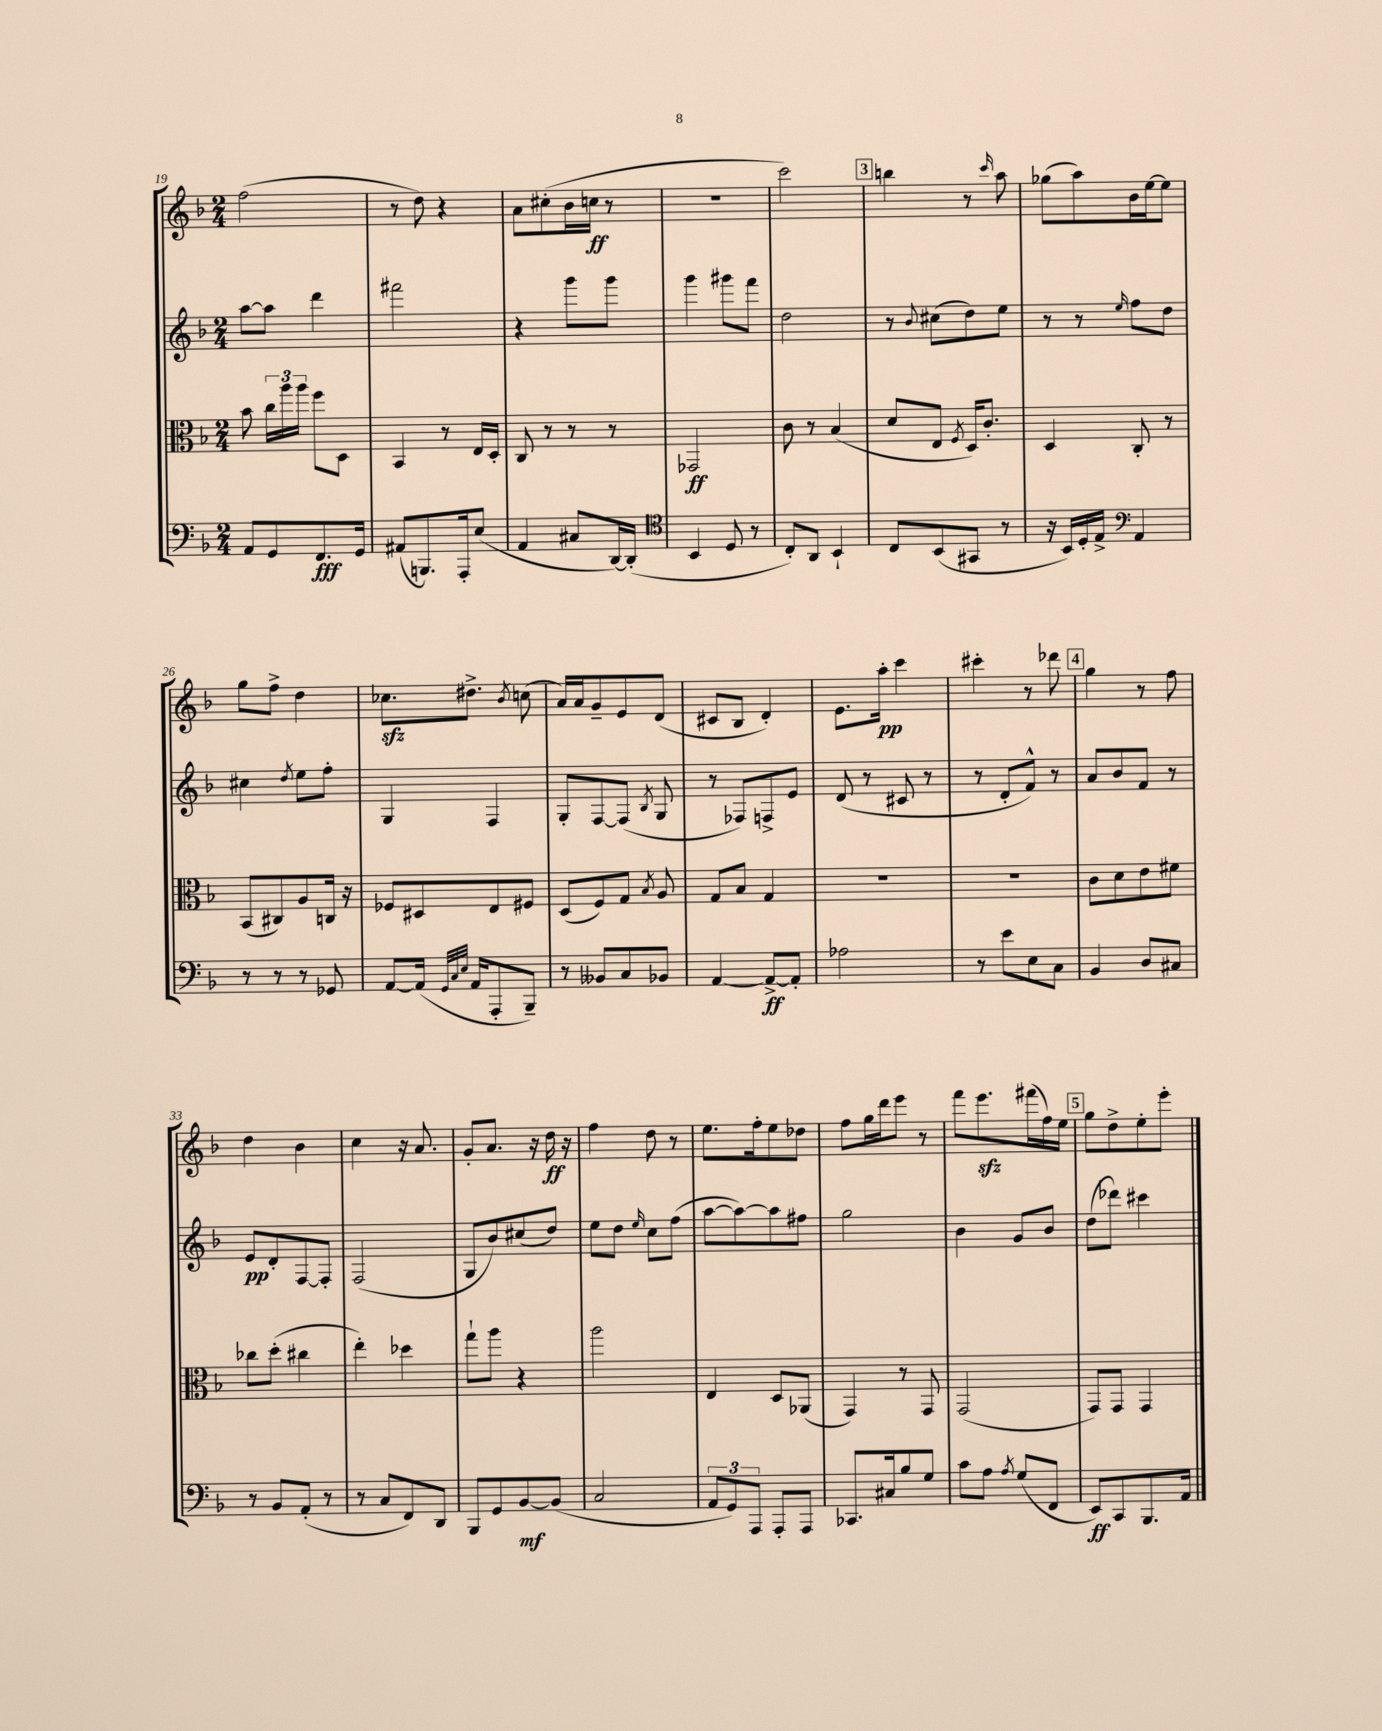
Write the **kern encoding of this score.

**kern	**dynam	**kern	**dynam	**kern	**dynam	**kern	**dynam
*part4	*part4	*part3	*part3	*part2	*part2	*part1	*part1
*staff4	*staff4	*staff3	*staff3	*staff2	*staff2	*staff1	*staff1
*clefF4	*	*clefC3	*	*clefG2	*	*clefG2	*
*k[b-]	*	*k[b-]	*	*k[b-]	*	*k[b-]	*
*M2/4	*	*M2/4	*	*M2/4	*	*M2/4	*
=19	=19	=19	=19	=19	=19	=19	=19
8AA/L	.	8b-\	.	[8aa\L	.	(2ff\	.
8GG/	.	24cc\LL	.	8aa\J]	.	.	.
.	.	24aa\	.	.	.	.	.
.	.	24aa\JJ	.	.	.	.	.
8.FF/	fff	8ff\L	.	4ddd\	.	.	.
.	.	8D\J	.	.	.	.	.
16GG/Jk	.	.	.	.	.	.	.
=20	=20	=20	=20	=20	=20	=20	=20
(8AA#X/L	.	4BB-/	.	2fff#X\	.	8r	.
8.BBBn/)	.	.	.	.	.	8dd\)	.
.	.	8r	.	.	.	4r	.
16AAA'/k	.	.	.	.	.	.	.
(8E/J	.	16E/LL	.	.	.	.	.
.	.	16D'/JJ	.	.	.	.	.
=21	=21	=21	=21	=21	=21	=21	=21
4AA/	.	8C/	.	4r	.	8a\L	.
.	.	8r	.	.	.	(8cc#X'\	.
8C#X/L	.	8r	.	8ggg\L	.	16b-\L	.
.	.	.	.	.	.	16ccn\JJ	ff
[16DD/L)	.	8r	.	8ggg\J	.	8r	.
(16DD'/JJ]	.	.	.	.	.	.	.
=22	=22	=22	=22	=22	=22	=22	=22
*clefC4	*	*	*	*	*	*	*
4BB-/	.	2GG-X/	ff	4ggg\	.	2r	.
8D/	.	.	.	8ggg#X\L	.	.	.
8r	.	.	.	8fff\J	.	.	.
=23	=23	=23	=23	=23	=23	=23	=23
8C'/L)	.	8c\	.	2dd\	.	2ccc\)	.
8AA/J	.	8r	.	.	.	.	.
4BB-`/	.	(4B-/	.	.	.	.	.
!!LO:REH:place=s1:t=3
=24	=24	=24	=24	=24	=24	=24	=24
8C/L	.	8d/L	.	8r	.	4bbn\	.
.	.	.	.	8qqb-/	.	.	.
(8BB-/	.	8E/J	.	(8cc#X\L	.	.	.
.	.	8qF/	.	.	.	.	.
8GG#X/J	.	16D/KL)	.	8dd\)	.	8r	.
.	.	8.c'/J	.	.	.	.	.
.	.	.	.	.	.	16qqccc/	.
8r	.	.	.	8ee\J	.	8aa\	.
=25	=25	=25	=25	=25	=25	=25	=25
16r	.	4D/	.	8r	.	(8gg-X\L	.
16BB-/LL)	.	.	.	.	.	.	.
16D'/	.	.	.	8r	.	8aa\)	.
16E^/JJ	.	.	.	.	.	.	.
*clefF4	*	*	*	*	*	*	*
.	.	.	.	16qqee/	.	.	.
4AA/	.	8C'/	.	8ff\L	.	16b-\L	.
.	.	.	.	.	.	[16ee\J	.
.	.	8r	.	8dd\J	.	8ee\J]	.
!!LO:LB:g=z
=26	=26	=26	=26	=26	=26	=26	=26
8r	.	(8BB-/L	.	4cc#X\	.	8gg\L	.
8r	.	8C#X/)	.	.	.	8ff^\J	.
.	.	.	.	8qdd/	.	.	.
8r	.	8A/	.	8ee\L	.	4dd\	.
8GG-X/	.	16Cn/Jk	.	8ff'\J	.	.	.
.	.	16r	.	.	.	.	.
=27	=27	=27	=27	=27	=27	=27	=27
[8AA/L	.	8F-X/L	.	4G/	.	8.cc-Xzz\L	.
(16AA/Jk]	.	8D#X/	.	.	.	.	.
32qqGG/LLL	.	.	.	.	.	.	.
32qqC/	.	.	.	.	.	.	.
32qqE/JJJ	.	.	.	.	.	.	.
16AA/KL	.	.	.	.	.	8.dd#X^\J	.
8AAA'/	.	8E/	.	4F/	.	.	.
.	.	.	.	.	.	8qb-/	.
8BBB-~/J)	.	8F#X/J	.	.	.	(8ccn\	.
=28	=28	=28	=28	=28	=28	=28	=28
8r	.	(8D/L	.	8G'/L	.	16a/LL)	.
.	.	.	.	.	.	16a/J	.
8BB--X/L	.	8F/)	.	[8F/	.	8g~/	.
8C/	.	8G/J	.	(8F/J]	.	8e/	.
.	.	8qB-/	.	8qB-/	.	.	.
8BB-X/J	.	8A/	.	8G/	.	(8d/J	.
=29	=29	=29	=29	=29	=29	=29	=29
[4AA/	.	8G/L	.	8r	.	8c#X/L	.
.	.	8B-/J	.	8F-X/L)	.	8B-/J	.
8AA^/L_	ff	4G/	.	8Fn^/	.	4d'/)	.
8AA'/J]	.	.	.	8e/J	.	.	.
=30	=30	=30	=30	=30	=30	=30	=30
2A-X\	.	2r	.	(8d/	.	8.e\L	.
.	.	.	.	8r	.	.	.
.	.	.	.	.	.	16aa'\Jk	pp
.	.	.	.	8c#X/	.	4ccc\	.
.	.	.	.	8r	.	.	.
=31	=31	=31	=31	=31	=31	=31	=31
8r	.	2r	.	8r	.	4ccc#X'\	.
8e\L	.	.	.	8d'/L	.	.	.
8E\	.	.	.	8f^^/J)	.	8r	.
8C\J	.	.	.	8r	.	8ddd-X\	.
!!LO:REH:place=s1:t=4
=32	=32	=32	=32	=32	=32	=32	=32
4BB-/	.	8c\L	.	8a/L	.	4gg\	.
.	.	8d\	.	8b-/	.	.	.
8D/L	.	8e\	.	8f/J	.	8r	.
8C#X/J	.	8f#X\J	.	8r	.	8ff\	.
!!LO:LB:g=z
=33	=33	=33	=33	=33	=33	=33	=33
8r	.	8cc-X\L	.	8e/L	pp	4dd\	.
8BB-/L	.	(8dd'\J	.	8d'/	.	.	.
(8AA'/J	.	4cc#X\	.	[8F/	.	4b-\	.
8r	.	.	.	8F'/J]	.	.	.
=34	=34	=34	=34	=34	=34	=34	=34
8r	.	4ee'\)	.	(2F/	.	4cc\	.
8C/L	.	.	.	.	.	.	.
8FF/)	.	4dd-X\	.	.	.	16r	.
.	.	.	.	.	.	8.a/	.
8DD/J	.	.	.	.	.	.	.
=35	=35	=35	=35	=35	=35	=35	=35
8BBB-/L	.	8gg`\L	.	8G/L	.	8g'/L	.
8GG/	.	8aa\J	.	8b-/)	.	8.a/J	.
[8BB-/	mf	4r	.	(8cc#X/	.	.	.
.	.	.	.	.	.	16r	.
(8BB-/J]	.	.	.	8dd/J)	.	16dd\	ff
.	.	.	.	.	.	16r	.
=36	=36	=36	=36	=36	=36	=36	=36
2C/	.	2aa\	.	8ee\L	.	4ff\	.
.	.	.	.	8dd\J	.	.	.
.	.	.	.	16qqee/	.	.	.
.	.	.	.	8cc\L	.	8dd\	.
.	.	.	.	(8ff\J	.	8r	.
=37	=37	=37	=37	=37	=37	=37	=37
12AA/L	.	4E/	.	[8aa\L	.	8.ee\L	.
12GG/)	.	.	.	.	.	.	.
.	.	.	.	8aa\_)	.	.	.
12AAA/J	.	.	.	.	.	.	.
.	.	.	.	.	.	16ff'\k	.
8AAA'/L	.	8D/L	.	8aa\]	.	8ee\	.
8AAA/J	.	(8AA-X/J	.	8ff#X\J	.	8dd-X\J	.
=38	=38	=38	=38	=38	=38	=38	=38
8.CC-X/L	.	4GG/)	.	2gg\	.	8ff\L	.
.	.	.	.	.	.	16gg\L	.
16C#X/k	.	.	.	.	.	16ddd\J	.
8B-/	.	8r	.	.	.	8eee\J	.
8G/J	.	8GG/	.	.	.	8r	.
=39	=39	=39	=39	=39	=39	=39	=39
8c\L	.	(2GG/	.	4b-\	.	8fff\L	.
8A\J	.	.	.	.	.	8.eeezz\	.
8qA/	.	.	.	.	.	.	.
(8G/L	.	.	.	8g/L	.	.	.
.	.	.	.	.	.	(16fff#X\L	.
8FF/J	.	.	.	8b-/J	.	16ff\)	.
.	.	.	.	.	.	16ee\JJ	.
!!LO:REH:place=s1:t=5
=40	=40	=40	=40	=40	=40	=40	=40
8EE/L)	ff	8GG/L)	.	(8dd\L	.	8gg\L	.
8CC/	.	8GG/J	.	8ddd-X\J)	.	8dd^\	.
8.BBB-/	.	4GG/	.	4ccc#X\	.	8ee'\	.
.	.	.	.	.	.	8eee'\J	.
16AA/Jk	.	.	.	.	.	.	.
==	==	==	==	==	==	==	==
*-	*-	*-	*-	*-	*-	*-	*-
